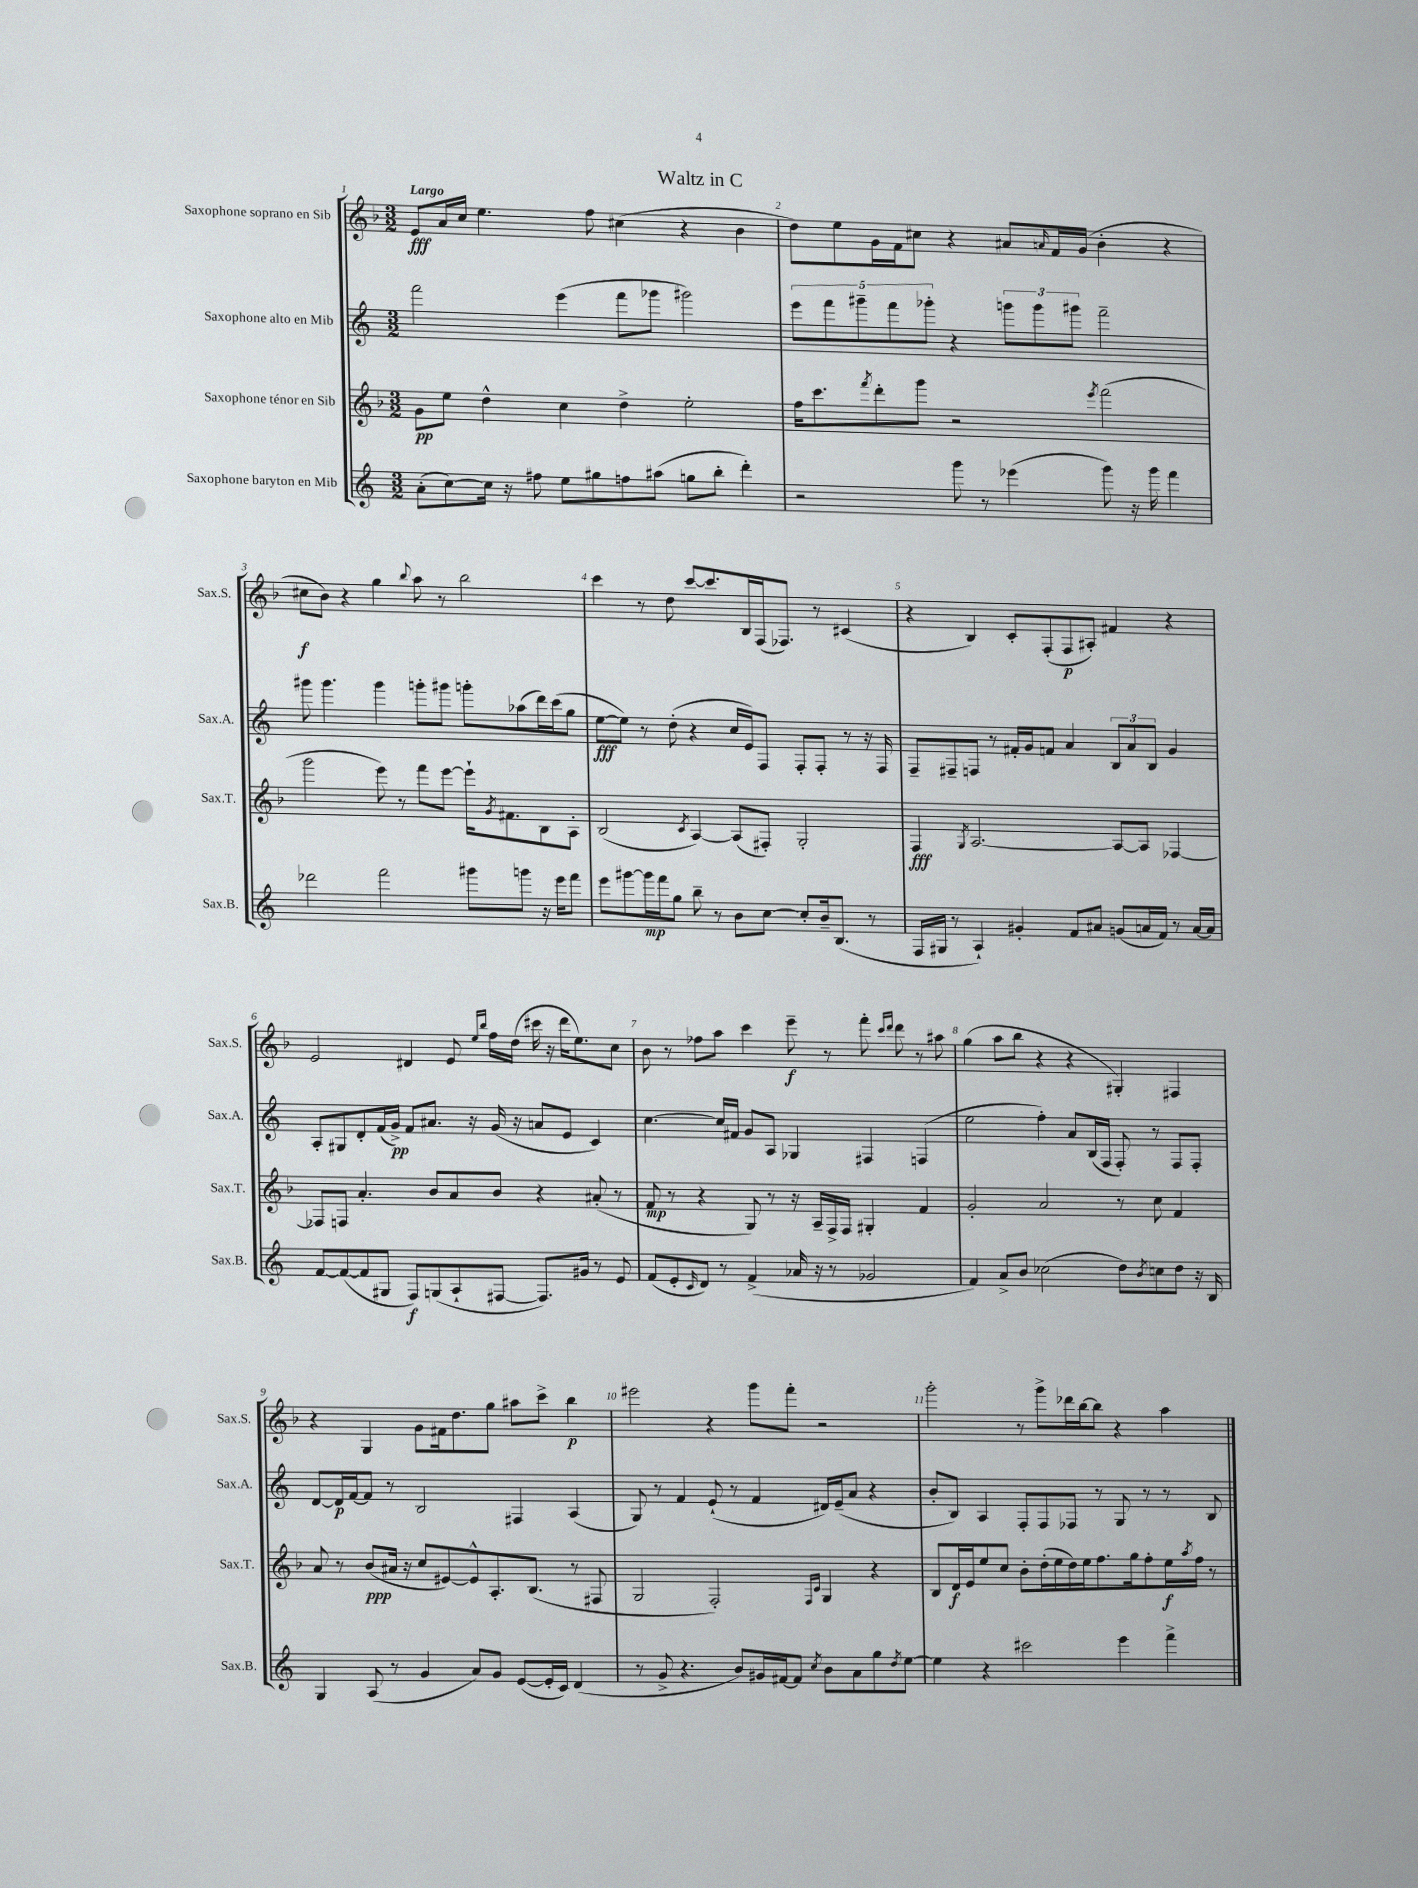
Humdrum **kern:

**kern	**kern	**kern	**kern
*staff4	*staff3	*staff2	*staff1
*clefG2	*clefG2	*clefG2	*clefG2
*k[]	*k[b-]	*k[]	*k[b-]
*M3/2	*M3/2	*M3/2	*M3/2
(8a'	8g	2fff	8e
[8cc)	8ee	.	16a
.	.	.	16cc
16cc]	4dd^^	.	4.ee
16r	.	.	.
8ff#	.	.	.
8ee	4cc	(4eee	.
8gg#	.	.	8ff
8ff	4dd^	8fff	(4cc#
(8aa#	.	8ggg-	.
8gg	2ee'	2ggg#)	4r
8bb'	.	.	.
4ddd')	.	.	4b-
=	=	=	=
2r	16ff	10eee	8dd)
.	8.ccc	.	.
.	.	10fff	.
.	.	.	8ee
.	.	10ggg#~	.
.	8qfff	.	.
.	8ddd'	.	16g
.	.	10fff	.
.	.	.	16f
.	8ggg	.	8cc#
.	.	10ggg-'	.
8ggg	2r	4r	4r
8r	.	.	.
(4eee-	.	12ggg	8a#
.	.	12ggg	.
.	.	.	16qqa
.	.	.	16f
.	.	12ggg#	.
.	.	.	(16g
.	8qeee	.	.
8ggg)	(2fff	2fff~	4b-'
16r	.	.	.
16ggg	.	.	.
4fff	.	.	4r
=	=	=	=
2ddd-	2ggg	8ggg#	8cc#
.	.	4.ggg#	8b-)
.	.	.	4r
2fff	8eee)	4ggg#	4gg
.	8r	.	.
.	.	.	8qqbb-
.	8fff	8ggg'	8aa
.	[8eee	8ggg#	8r
8ggg#	16eee`]	8ggg'	2bb-
.	8qg	.	.
.	8.f#	.	.
8ggg	.	(8aa-	.
16r	8B-	16ddd)	.
16eee	.	(16ccc	.
8fff	8A'	8gg	.
=	=	=	=
8eee	(2B-	[8ee	4ccc
[8ggg#	.	8ee])	.
16ggg#]	.	8r	8r
16fff	.	.	.
8gg	.	(8dd'	8dd
.	8qc	.	.
8bb~	[4A)	4r	[8ccc
8r	.	.	8.ccc]
8b	(8A]	16cc	.
.	.	16e)	16B-
[8cc	8F#')	8F	(16F
.	.	.	8.F-)
8cc']	2G'	8F'	.
16b~	.	8F'	8r
(8.B	.	.	.
.	.	8r	(4c#
8r	.	16r	.
.	.	16F	.
=	=	=	=
16F	4F	8F~	4r
16G#	.	.	.
8r	.	8F#~	.
.	8qG	.	.
4A`)	[2.A	8F	4B-)
.	.	8r	.
4g#'	.	16f#'	8c'
.	.	16g	.
.	.	8f	(8F'
8f	.	4a	8F
8a#	.	.	8A#')
(8g	8A_	12B	4f#
.	.	12a	.
16a	8A]	.	.
.	.	12B	.
16f)	.	.	.
8r	[4F-	4g	4r
[16a	.	.	.
16a]	.	.	.
=	=	=	=
[8f	8F-]	8A'	2e
(8f_	8F	8G#	.
8f]	4.a'	8d'	.
8G#	.	(16f	.
.	.	16g^)	.
8F)	.	8f	4d#
(8G	8b-	8.a#	.
8A`	8a	.	8e
.	.	16r	.
.	.	.	16qqee
.	.	.	16qqbb-
[8F#	8b-	(16g	16ff
.	.	16r	(16dd
8.F#])	4r	8a	16ccc#
.	.	.	16r
.	.	8e	16ddd
16g#	.	.	8.ee)
8r	(8a#'	4c)	.
8e	8r	.	8cc
=	=	=	=
(8f	8f	[4.cc	8b-
8e'	8r	.	8r
16qqc	.	.	.
8d)	4r	.	8ff-
8r	.	16cc]	8aa
.	.	16f#	.
(4f^	8G)	8g	4ccc
.	8r	8A	.
16a-	16r	4G-	8eee~
16r	16A~	.	.
8r	16F^	.	8r
.	16F	.	.
2g-	4G#'	4F#	8fff'
.	.	.	16qqccc
.	.	.	16qqddd
.	.	.	8ddd
.	4f	(4F	8r
.	.	.	8aa#
=	=	=	=
4f)	2g'	2ee	(4gg
8a^	.	.	8aa
8b	.	.	8bb-
(2cc-	2a	4ff')	4r
.	.	8a	4r
.	.	(16B	.
.	.	16F	.
8dd)	8r	8F')	4G#')
8qb	.	.	.
8cc	8cc	8r	.
8dd	4f	8F	4F#
16r	.	8F'	.
16B	.	.	.
=	=	=	=
4G	8a	[8d	4r
.	8r	16d]	.
.	.	[16f	.
(8A	(8b-	8f]	4G
8r	16a#	8r	.
.	16r	.	.
4g	8cc	2B	8g
.	[8e#)	.	16f#
.	.	.	8.dd
8a)	8e#^^]	.	.
8g	8.A'	.	8gg
([8e	.	4F#	8aa#
.	(8.B-	.	.
16e']	.	.	8ccc^
16c)	.	.	.
(4d	8r	(4A	4bb-
.	8F#	.	.
=	=	=	=
8r	2G	8G)	2eee#
8g^	.	8r	.
4.r	.	4f	.
.	2F')	(8e`	4r
8b)	.	8r	.
16g#	.	4f	8ggg
[16f#	.	.	.
8f#]	.	.	8fff'
.	16qqF	.	.
8qcc	16qqc	.	.
8b	4G	16d#)	2r
.	.	(16e~	.
8a	.	8a	.
8gg	4r	4r	.
8qdd	.	.	.
[8ee	.	.	.
=	=	=	=
4ee]	8B-	8b'	2ggg'
.	16d	8B)	.
.	16e	.	.
4r	8ee	4A	.
.	8cc	.	.
2ccc#	8b-'	8F'	8r
.	(16dd'	8F	8ggg^
.	16ee	.	.
.	16dd)	8F-	16ddd-
.	16ee	.	[16bb-
.	8.ff	8r	8bb-]
4eee	.	8G	4r
.	16gg	.	.
.	8ff'	8r	.
4fff^	16ee	8r	4aa
.	8qaa	.	.
.	16ff	.	.
.	8r	8B	.
==	==	==	==
*-	*-	*-	*-
